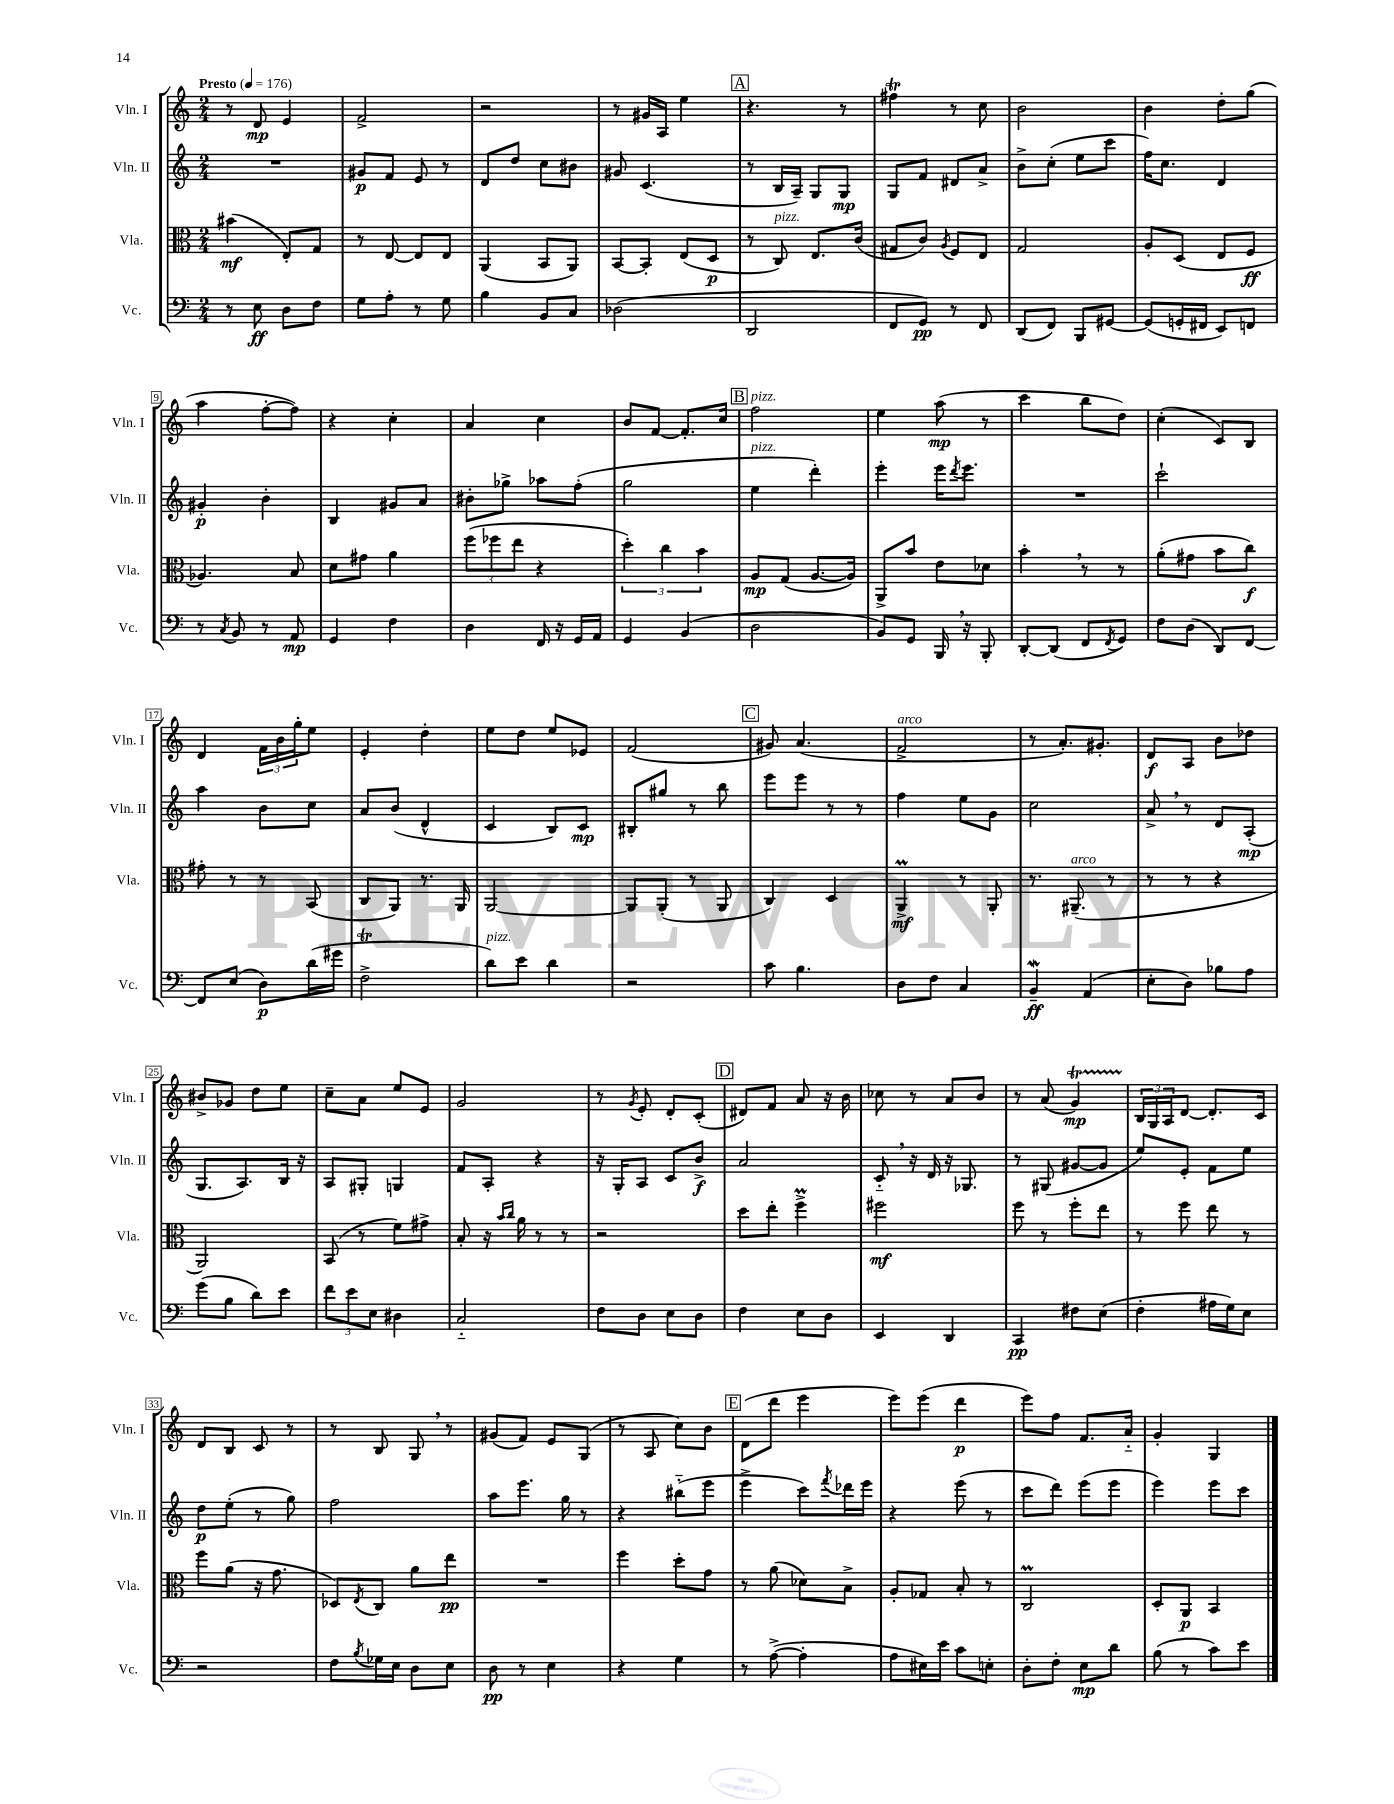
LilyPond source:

<<
\new StaffGroup <<
\new Staff = "s0" \with { instrumentName = "Vln. I" shortInstrumentName = "Vln. I" } {
    \clef treble \key c \major \numericTimeSignature \time 2/4 \tempo "Presto" 4 = 176
    r8 d'8\mp e'4 |
    f'2-> |
    r2 |
    r8 gis'16 a16 e''4 |
    \mark \markup { \box "A" } r4. r8 |
    fis''4\trill r8 c''8 |
    b'2 |
    b'4 d''8-. g''8( |
    a''4 f''8~-. f''8) |
    r4 c''4-. |
    a'4 c''4 |
    b'8 f'8~ f'8.-. c''16 |
    \mark \markup { \box "B" } f''2^\markup { \italic "pizz." } |
    e''4 a''8\mp( r8 |
    c'''4 b''8 d''8) |
    c''4-.( c'8) b8 |
    d'4 \tuplet 3/2 { f'16 b'16 g''16-. } e''8 |
    e'4-. d''4-. |
    e''8 d''8 e''8 ees'8 |
    f'2( |
    \mark \markup { \box "C" } gis'8) a'4.( |
    f'2->^\markup { \italic "arco" } |
    r8 a'8.-.) gis'8.-. |
    d'8\f a8 b'8 des''8 |
    bis'8-> ges'8 d''8 e''8 |
    c''8-- a'8 e''8 e'8 |
    g'2 |
    r8 \acciaccatura { g'8 } e'8-. d'8-. c'8-.( |
    \mark \markup { \box "D" } dis'8) f'8 a'8 r16 b'16 |
    ces''8 r8 a'8 b'8 |
    r8 a'8( g'4\startTrillSpan\mp) |
    \tuplet 3/2 { b16\stopTrillSpan g16 a16 } d'8~ d'8.-. c'16 |
    d'8 b8 c'8 r8 |
    r8 b8 g8 \breathe r8 |
    gis'8( f'8) e'8 g8( |
    r8 a8 c''8) b'8 |
    \mark \markup { \box "E" } d'8( d'''8 e'''4 |
    e'''8) e'''8( d'''4\p |
    e'''8) f''8 f'8. a'16-_ |
    g'4-. g4 \bar "|." |
}
\new Staff = "s1" \with { instrumentName = "Vln. II" shortInstrumentName = "Vln. II" } {
    \clef treble \key c \major \numericTimeSignature \time 2/4
    R2 |
    gis'8\p f'8 e'8 r8 |
    d'8 d''8 c''8 bis'8 |
    gis'8 c'4.( |
    \mark \markup { \box "A" } r8 b16 a16--) g8 g8\mp |
    g8 f'8 dis'8 a'8-> |
    b'8-> c''8-.( e''8 c'''8 |
    f''16) c''8. d'4 |
    gis'4-.\p b'4-. |
    b4 gis'8 a'8 |
    bis'8-. ges''8-> aes''8 f''8-.( |
    g''2 |
    \mark \markup { \box "B" } e''4^\markup { \italic "pizz." } d'''4-.) |
    e'''4-. e'''16 \acciaccatura { d'''8 } e'''8. |
    R2 |
    c'''2-! |
    a''4 b'8 c''8 |
    a'8 b'8( d'4-^ |
    c'4 b8) c'8\mp |
    bis8-. gis''8 r8 b''8 |
    \mark \markup { \box "C" } e'''8 e'''8 r8 r8 |
    f''4 e''8 g'8 |
    c''2 |
    a'8-> \breathe r8 d'8 a8-.\mp( |
    g8. a8.) b16 r16 |
    a8 gis8-. g4 |
    f'8 a8-. r4 |
    r16 g16-. a8 c'8 b'8->\f |
    \mark \markup { \box "D" } a'2 |
    c'8-_ \breathe r16 d'16 r16 ges8. |
    r8 gis8( gis'8~ gis'8 |
    e''8) e'8-. f'8 e''8 |
    d''8\p e''8-.( r8 g''8) |
    f''2 |
    a''8 e'''8. g''16 r8 |
    r4 bis''8-_( e'''8 |
    \mark \markup { \box "E" } e'''4-> c'''8) \acciaccatura { f'''8 } des'''16 e'''16 |
    r4 e'''8( r8 |
    c'''8 d'''8) e'''8( e'''8 |
    e'''4) e'''8 c'''8 \bar "|." |
}
\new Staff = "s2" \with { instrumentName = "Vla." shortInstrumentName = "Vla." } {
    \clef alto \key c \major \numericTimeSignature \time 2/4
    bis'4\mf( e8-.) g8 |
    r8 e8~ e8 e8 |
    a,4( b,8 a,8) |
    b,8~ b,8-. e8( d8\p |
    \mark \markup { \box "A" } r8 c8^\markup { \italic "pizz." }) e8. c'16( |
    gis8 c'8) \acciaccatura { a8 } f8 e8 |
    g2 |
    a8-. d8( e8 f8\ff |
    aes4.) b8 |
    d'8 gis'8 a'4 |
    \tuplet 3/2 { f''8( fes''8 e''8 } r4 |
    \tuplet 3/2 { d''4-.) c''4 b'4 } |
    \mark \markup { \box "B" } a8\mp g8( a8.~ a16) |
    a,8-> b'8 e'8 des'8 |
    b'4-. \breathe r8 r8 |
    a'8-.( gis'8 b'8 c''8\f) |
    gis'8-. r8 r8 b,8( |
    c8 a,8) r8. a,16 |
    a,2~ |
    a,8 a,8-.( r8 a,8 |
    \mark \markup { \box "C" } c4) d4 |
    a,4->\prall\mf r8 a,8-. |
    r8. ais,8.--^\markup { \italic "arco" }( r8 |
    r8 r8 r4 |
    a,2) |
    b,8( r8 f'8) gis'8-> |
    b8-. r16 \grace { b'16 c''16 } a'16 r8 r8 |
    r2 |
    \mark \markup { \box "D" } d''8 e''8-. f''4->\prall |
    fis''2\mf |
    f''8 r8 f''8-. e''8 |
    r8 f''8 e''8 r8 |
    f''8 a'8( r16 g'8. |
    des8) \acciaccatura { e8 } c8 a'8 e''8\pp |
    R2 |
    f''4 d''8-. g'8 |
    \mark \markup { \box "E" } r8 a'8( des'8) b8-> |
    a8-. ges8 b8-. r8 |
    c2\prall |
    d8-. a,8\p b,4 \bar "|." |
}
\new Staff = "s3" \with { instrumentName = "Vc." shortInstrumentName = "Vc." } {
    \clef bass \key c \major \numericTimeSignature \time 2/4
    r8 e8\ff d8 f8 |
    g8 a8-. r8 g8 |
    b4 b,8 c8 |
    des2( |
    \mark \markup { \box "A" } d,2 |
    f,8 g,8\pp) r8 f,8 |
    d,8( f,8) b,,8 gis,8~ |
    gis,8( g,16-. fis,16 e,8) f,8 |
    r8 \acciaccatura { c8 } b,8 r8 a,8\mp |
    g,4 f4 |
    d4 f,16 r16 g,16 a,16 |
    g,4 b,4( |
    \mark \markup { \box "B" } d2 |
    b,8) g,8 b,,16 \breathe r16 b,,8-. |
    d,8~-. d,8( f,8 \acciaccatura { f,8 } g,8) |
    f8 d8( d,8) f,8~ |
    f,8 e8( d8\p) d'16( gis'16 |
    f2->\trill |
    d'8^\markup { \italic "pizz." }) e'8 d'4 |
    r2 |
    \mark \markup { \box "C" } c'8 b4. |
    d8 f8 c4 |
    b,4--\mordent\ff a,4( |
    e8-. d8) bes8 a8 |
    g'8( b8 d'8) e'8 |
    \tuplet 3/2 { f'8 e'8 e8 } dis4 |
    c2-_ |
    f8 d8 e8 d8 |
    \mark \markup { \box "D" } f4 e8 d8 |
    e,4 d,4 |
    c,4\pp fis8 e8( |
    f4-. ais16 g16) e8 |
    r2 |
    f8 \acciaccatura { b8 } ges16 e16 d8 e8 |
    d8\pp r8 e4 |
    r4 g4 |
    \mark \markup { \box "E" } r8 a8~->( a4-. |
    a8 eis16) e'16 c'8 e8-. |
    d8-. f8-. e8\mp d'8 |
    b8( r8 c'8) e'8 \bar "|." |
}
>>
>>
\layout { \context { \Score \override BarNumber.stencil = #(make-stencil-boxer 0.1 0.3 ly:text-interface::print) } }
